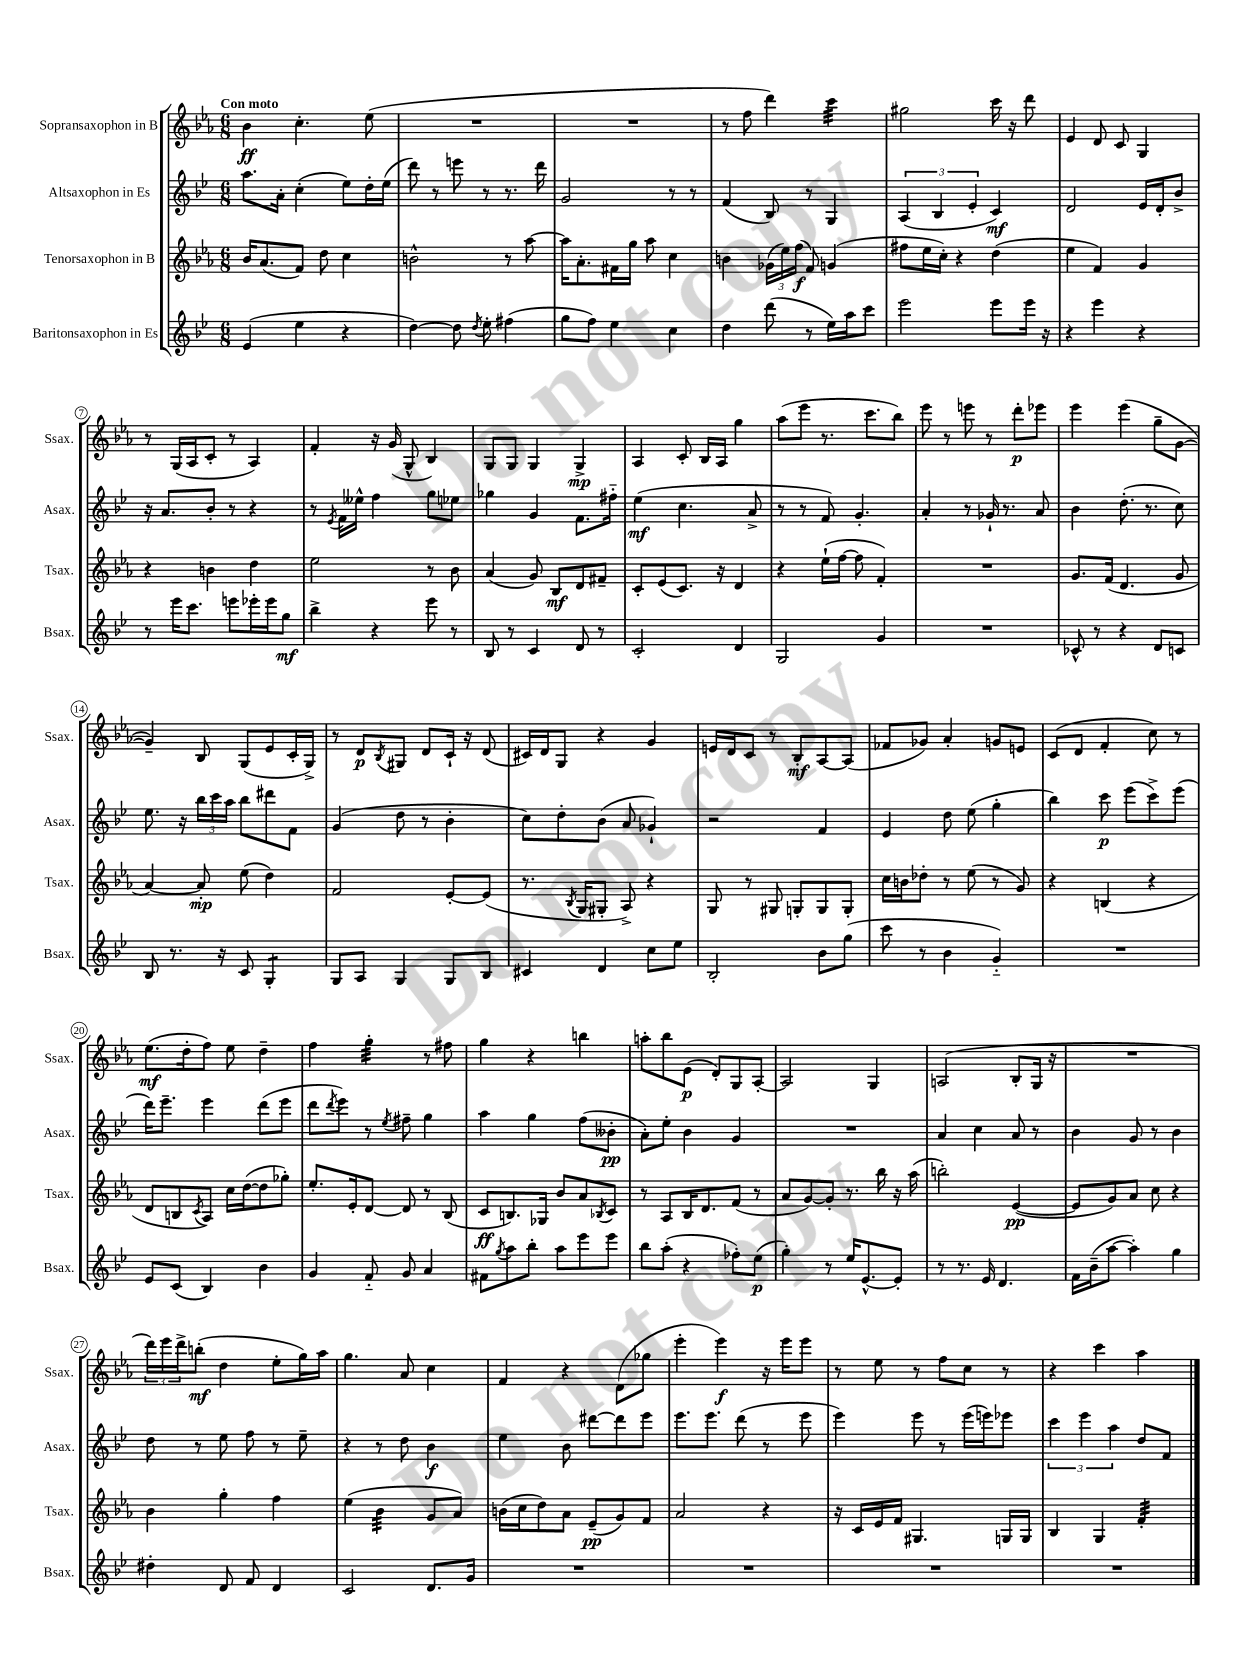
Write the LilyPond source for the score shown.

<<
\new StaffGroup <<
\new Staff = "s0" \with { instrumentName = "Sopransaxophon in B" shortInstrumentName = "Ssax." } {
    \clef treble \key ees \major \numericTimeSignature \time 6/8 \tempo "Con moto"
    bes'4\ff c''4.-. ees''8( |
    R2. |
    R2. |
    r8 f''8 d'''4) c'''4:32 |
    gis''2 c'''16 r16 d'''8 |
    ees'4 d'8 c'8 g4 |
    r8 g16( aes16 c'8-. r8 aes4) |
    f'4-. r16 g'16( g8-^ bes4) |
    g8 g8 g4 g4->\mp |
    aes4 c'8-. bes16 aes16 g''4 |
    aes''8( ees'''8 r8. c'''8. bes''8) |
    ees'''8 r8 e'''8 r8 d'''8-.\p ees'''8 |
    ees'''4 ees'''4( g''8-- g'8~ |
    g'4--) bes8 g8( ees'8 c'16-. g16->) |
    r8 d'8\p \acciaccatura { bes8 } gis8 d'8 c'16-! r16 d'8( |
    cis'16) d'16 g8 r4 g'4 |
    e'16 d'16 c'8 r8 bes8-.\mf aes8~ aes8( |
    fes'8 ges'8) aes'4-. g'8 e'8 |
    c'8( d'8 f'4-. c''8) r8 |
    ees''8.\mf( d''16-. f''8) ees''8 d''4-- |
    f''4 g''4:32-. r8 fis''8 |
    g''4 r4 b''4 |
    a''8-. bes''8 ees'8\p( d'8-.) g8 aes8~-. |
    aes2 g4 |
    a2( bes8-. g16 r16 |
    R2. |
    \tuplet 3/2 { d'''16) ees'''16 d'''16-> } b''8-.\mf( d''4 ees''8-. g''16) aes''16 |
    g''4. aes'8 c''4 |
    f'4 r4 d'8( ges''8 |
    ees'''4-. ees'''4\f) r16 ees'''16 ees'''8 |
    r8 ees''8 r8 f''8 c''8 r8 |
    r4 c'''4 aes''4 \bar "|." |
}
\new Staff = "s1" \with { instrumentName = "Altsaxophon in Es" shortInstrumentName = "Asax." } {
    \clef treble \key bes \major \numericTimeSignature \time 6/8
    a''8. a'16-. c''4-.( ees''8) d''16-. ees''16( |
    d'''8) r8 e'''8 r8 r8. d'''16 |
    g'2 r8 r8 |
    f'4( bes8) r8 g4 |
    \tuplet 3/2 { a4( bes4 ees'4-. } c'4\mf) |
    d'2 ees'16 d'16-. bes'8-> |
    r16 a'8. bes'8-. r8 r4 |
    r8 \acciaccatura { ees'8 } f'16 eeses''16-^ f''4 g''8 ees''8 |
    ges''4 g'4 f'8. fis''16-_ |
    ees''4\mf( c''4. a'8-> |
    r8 r8 f'8) g'4.-. |
    a'4-. r8 ges'16-! r8. a'8 |
    bes'4 d''8.-.( r8. c''8) |
    ees''8. r16 \tuplet 3/2 { bes''16 c'''16 a''16 } bes''8 dis'''8 f'8 |
    g'4( d''8 r8 bes'4-. |
    c''8) d''8-. bes'8( a'8 ges'4-!) |
    r2 f'4 |
    ees'4 d''8 ees''8( g''4-. |
    bes''4) c'''8\p ees'''8( c'''8->) ees'''8( |
    d'''16) ees'''8.-- ees'''4 d'''8( ees'''8 |
    d'''8 \acciaccatura { d'''8 } ees'''8) r8 \acciaccatura { ees''8 } fis''8-- g''4 |
    a''4 g''4 f''8( beses'8-.\pp |
    a'8-.) ees''8-. bes'4 g'4 |
    R2. |
    a'4 c''4 a'8 r8 |
    bes'4 g'8 r8 bes'4 |
    d''8 r8 ees''8 f''8 r8 ees''8-- |
    r4 r8 d''8 bes'4\f |
    ees''4 bes'8 dis'''8~ dis'''8 ees'''8 |
    ees'''8. ees'''8. d'''8( r8 ees'''8 |
    ees'''4) ees'''8 r8 ees'''16( e'''16) ees'''8 |
    \tuplet 3/2 { c'''4 ees'''4 a''4 } d''8 f'8 \bar "|." |
}
\new Staff = "s2" \with { instrumentName = "Tenorsaxophon in B" shortInstrumentName = "Tsax." } {
    \clef treble \key ees \major \numericTimeSignature \time 6/8
    bes'16 aes'8.( f'8) d''8 c''4 |
    b'2-^ r8 aes''8~ |
    aes''16 aes'8.-. fis'16 g''16 aes''8 c''4 |
    b'4 \tuplet 3/2 { ges'16( ees''16) f''16\f( } f'8) g'4( |
    fis''8 ees''16 c''16-.) r4 d''4( |
    ees''4 f'4) g'4 |
    r4 b'4 d''4 |
    ees''2 r8 bes'8 |
    aes'4( g'8) bes8\mf d'8 fis'8-- |
    c'8-. ees'8( c'8.) r16 d'4 |
    r4 ees''16-!( f''16~ f''8 f'4-.) |
    R2. |
    g'8. f'16( d'4. g'8 |
    aes'4~) aes'8-.\mp ees''8( d''4) |
    f'2 ees'8~-. ees'8( |
    r8. \acciaccatura { bes8 } g16 gis8-. aes8->) r4 |
    g8 r8 gis8 g8-. g8 g8-. |
    c''16 b'16 des''8-. r8 ees''8( r8 g'8) |
    r4 b4( r4 |
    d'8 b8 \acciaccatura { c'8 } aes8) c''16 d''16~( d''8 ges''8-.) |
    ees''8.-. ees'16-. d'8~ d'8 r8 bes8( |
    c'8\ff b8.) ges16 bes'8 aes'8 \acciaccatura { bes8 } c'8 |
    r8 aes8 bes16 d'8. f'8( r8 |
    aes'8 g'8~) g'8-. r8. bes''16 r16 aes''16( |
    b''2-.) ees'4~\pp( |
    ees'8 g'8) aes'8 c''8 r4 |
    bes'4 g''4-. f''4 |
    ees''4( bes'4:32 g'8 aes'8) |
    b'16( c''16 d''8) aes'8 ees'8--\pp( g'8) f'8 |
    aes'2 r4 |
    r16 c'16 ees'16 f'16 gis4. g16 g16 |
    bes4 g4 f'4:32-. \bar "|." |
}
\new Staff = "s3" \with { instrumentName = "Baritonsaxophon in Es" shortInstrumentName = "Bsax." } {
    \clef treble \key bes \major \numericTimeSignature \time 6/8
    ees'4( ees''4 r4 |
    d''4~) d''8 \acciaccatura { d''8 } ees''8-. fis''4( |
    g''8 f''8) ees''4 c''4 |
    d''4 d'''8( r8 ees''16) a''16 c'''8 |
    ees'''2 ees'''8 ees'''16 r16 |
    r4 ees'''4 r4 |
    r8 ees'''16 c'''8. e'''8 ees'''16-. ees'''16 g''8\mf |
    bes''4-> r4 ees'''8 r8 |
    bes8 r8 c'4 d'8 r8 |
    c'2-. d'4 |
    g2 g'4 |
    R2. |
    ces'8-^ r8 r4 d'8 c'8 |
    bes8 r8. r16 c'8 g4:8-. |
    g8 a8 g4 g8 bes8 |
    cis'4 d'4 c''8 ees''8 |
    bes2-. bes'8 g''8( |
    c'''8 r8 bes'4 g'4-_) |
    R2. |
    ees'8 c'8( bes4) bes'4 |
    g'4 f'8-_ g'8 a'4 |
    fis'8 \acciaccatura { g''8 } a''8 bes''8-. a''8 ees'''8 ees'''8 |
    bes''8 a''8-.( r4 fes''8-.) ees''8\p( |
    g''4-.) r8 ees''16 ees'8.~-^ ees'8-. |
    r8 r8. ees'16 d'4. |
    f'16 bes'16--( a''8~ a''4-.) g''4 |
    dis''4-. d'8 f'8 d'4 |
    c'2 d'8. g'16 |
    R2. |
    R2. |
    R2. |
    R2. \bar "|." |
}
>>
>>
\layout { \context { \Score \override BarNumber.stencil = #(make-stencil-circler 0.1 0.3 ly:text-interface::print) } }
